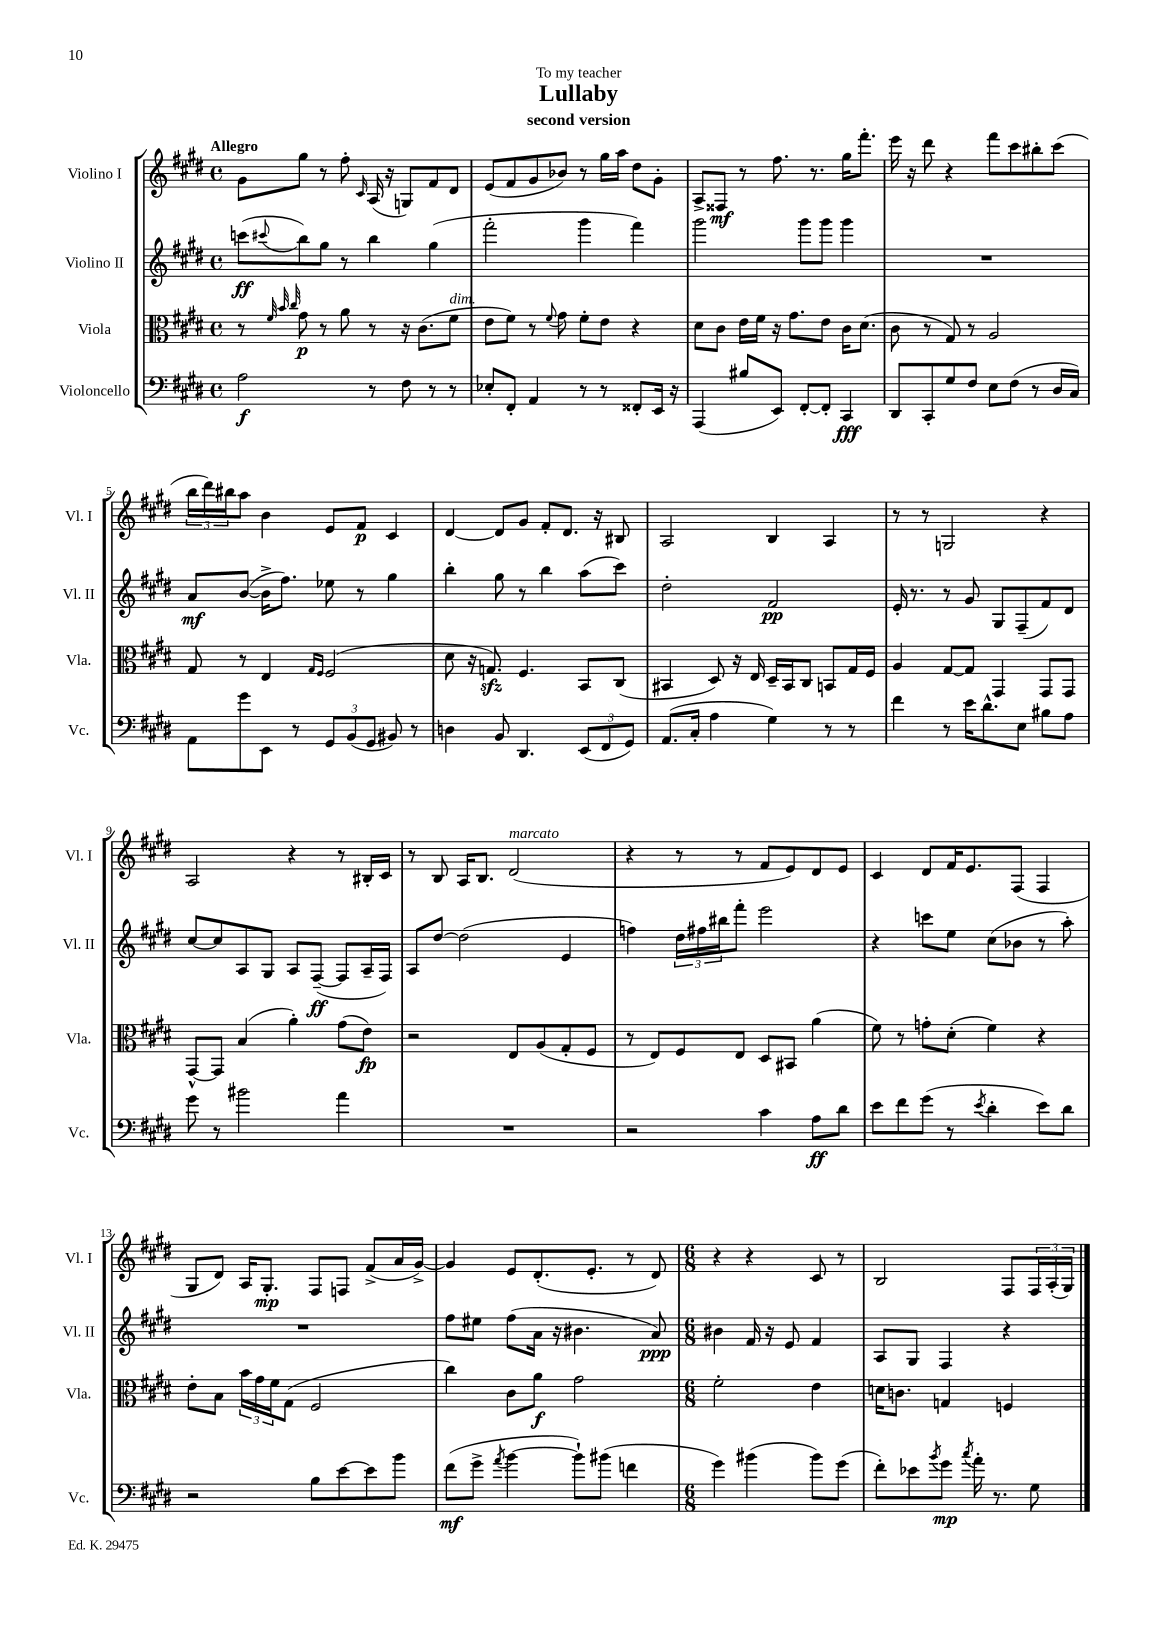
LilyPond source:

\header { title = "Lullaby" subtitle = "second version" dedication = "To my teacher" }
<<
\new StaffGroup <<
\new Staff = "s0" \with { instrumentName = "Violino I" shortInstrumentName = "Vl. I" } {
    \clef treble \key e \major \defaultTimeSignature \time 4/4 \tempo "Allegro"
    gis'8 gis''8 r8 fis''8-. \grace { cis'16 } a16( r16 g8) fis'8 dis'8 |
    e'8( fis'8 gis'8 bes'8) r8 gis''16 a''16 dis''8 gis'8-. |
    a8-> fisis8\mf r8 fis''8. r8. gis''16 fis'''8.-. |
    e'''16 r16 dis'''8 r4 fis'''8 cis'''8 bis''8-. cis'''8( |
    \tuplet 3/2 { b''16 dis'''16) bis''16 } a''8 b'4 e'8 fis'8\p cis'4 |
    dis'4~ dis'8 gis'8 fis'8-. dis'8. r16 bis8 |
    a2 b4 a4 |
    r8 r8 g2 r4 |
    a2 r4 r8 bis16-. cis'16 |
    r8 b8 a16 b8. dis'2^\markup { \italic "marcato" }( |
    r4 r8 r8 fis'8 e'8) dis'8 e'8 |
    cis'4 dis'8 fis'16 e'8. fis8( fis4 |
    gis8 dis'8) a16 gis8.-.\mp fis8 f8 fis'8->( a'16 gis'16~->) |
    gis'4 e'8 dis'8.-.( e'8.-. r8 dis'8) |
    \numericTimeSignature \time 6/8 r4 r4 cis'8 r8 |
    b2 fis8 \tuplet 3/2 { fis16 a16-.( gis16) } \bar "|." |
}
\new Staff = "s1" \with { instrumentName = "Violino II" shortInstrumentName = "Vl. II" } {
    \clef treble \key e \major \defaultTimeSignature \time 4/4
    c'''8\ff( \appoggiatura { cis'''8 } b''8) gis''8 r8 b''4 gis''4( |
    fis'''2-. gis'''4 fis'''4) |
    gis'''2 gis'''8 gis'''8 gis'''4 |
    R1 |
    a'8\mf b'8~( b'16-> fis''8.) ees''8 r8 gis''4 |
    b''4-. gis''8 r8 b''4 a''8( cis'''8) |
    dis''2-. fis'2\pp |
    e'16-. r8. r8 gis'8 gis8 fis8--( fis'8) dis'8 |
    cis''8~ cis''8 a8 gis8 a8 fis8~--\ff( fis8 a16-- fis16) |
    a8 dis''8~ dis''2( e'4 |
    f''4) \tuplet 3/2 { dis''16 fis''16 bis''16 } fis'''8-. e'''2 |
    r4 c'''8 e''8 cis''8( bes'8 r8 a''8-.) |
    R1 |
    fis''8 eis''8 fis''8( a'16 r16 bis'4. a'8\ppp) |
    \numericTimeSignature \time 6/8 bis'4 fis'16 r16 e'8 fis'4 |
    a8 gis8 fis4 r4 \bar "|." |
}
\new Staff = "s2" \with { instrumentName = "Viola" shortInstrumentName = "Vla." } {
    \clef alto \key e \major \defaultTimeSignature \time 4/4
    r8 \grace { fis'32 b'32 cis''32 } gis'8\p r8 a'8 r8 r16 cis'8.( fis'8^\markup { \italic "dim." } |
    e'8 fis'8) r8 \appoggiatura { fis'8 } gis'8 fis'8-. e'8 r4 |
    dis'8 cis'8 e'16 fis'16 r16 gis'8. e'8 cis'16 dis'8.( |
    cis'8 r8 gis8) r8 a2 |
    gis8 r8 e4 \grace { gis16 fis16 } fis2( |
    dis'8 r16 g8.\sfz) fis4. b,8 cis8( |
    bis,4 dis8) r16 e16 dis16-- bis,16 cis8 b,8 gis16 fis16 |
    a4 gis8~ gis8 gis,4 gis,8 gis,8 |
    gis,8~-^ gis,8 b4( a'4-.) gis'8( e'8\fp) |
    r2 e8 a8( gis8-. fis8 |
    r8 e8) fis8 e8 dis8 bis,8 a'4( |
    fis'8) r8 g'8-. dis'8-.( fis'4) r4 |
    e'8-. b8 \tuplet 3/2 { b'16 gis'16 fis'16 } gis8( fis2 |
    cis''4) cis'8 a'8\f gis'2 |
    \numericTimeSignature \time 6/8 fis'2-. e'4 |
    d'16 c'8. g4 f4 \bar "|." |
}
\new Staff = "s3" \with { instrumentName = "Violoncello" shortInstrumentName = "Vc." } {
    \clef bass \key e \major \defaultTimeSignature \time 4/4
    a2\f r8 fis8 r8 r8 |
    ees8-. fis,8-. a,4 r8 r8 fisis,8-. e,16 r16 |
    a,,4( bis8 e,8) fis,8~-. fis,8-. cis,4\fff |
    dis,8 cis,8-. gis8 fis8 e8 fis8( r8 dis16 cis16) |
    a,8 gis'8 e,8 r8 \tuplet 3/2 { gis,8 b,8( gis,8 } bis,8) r8 |
    d4 b,8 dis,4. \tuplet 3/2 { e,8( fis,8 gis,8) } |
    a,8.( cis16-. a4 gis4) r8 r8 |
    fis'4 r8 e'16 dis'8.-^ e8 bis8 a8 |
    gis'8 r8 bis'2 a'4 |
    R1 |
    r2 cis'4 a8\ff dis'8 |
    e'8 fis'8 gis'8( r8 \acciaccatura { e'8 } dis'4-. e'8) dis'8 |
    r2 b8 e'8~ e'8 b'8 |
    fis'8\mf( gis'8-> \acciaccatura { a'8 } b'4~ b'8-!) bis'8( f'4 |
    \numericTimeSignature \time 6/8 gis'4) bis'4( bis'8) gis'8( |
    fis'8-.) ees'8 \acciaccatura { b'8 } gis'8\mp \acciaccatura { cis''8 } a'16-. r8. gis8 \bar "|." |
}
>>
>>
